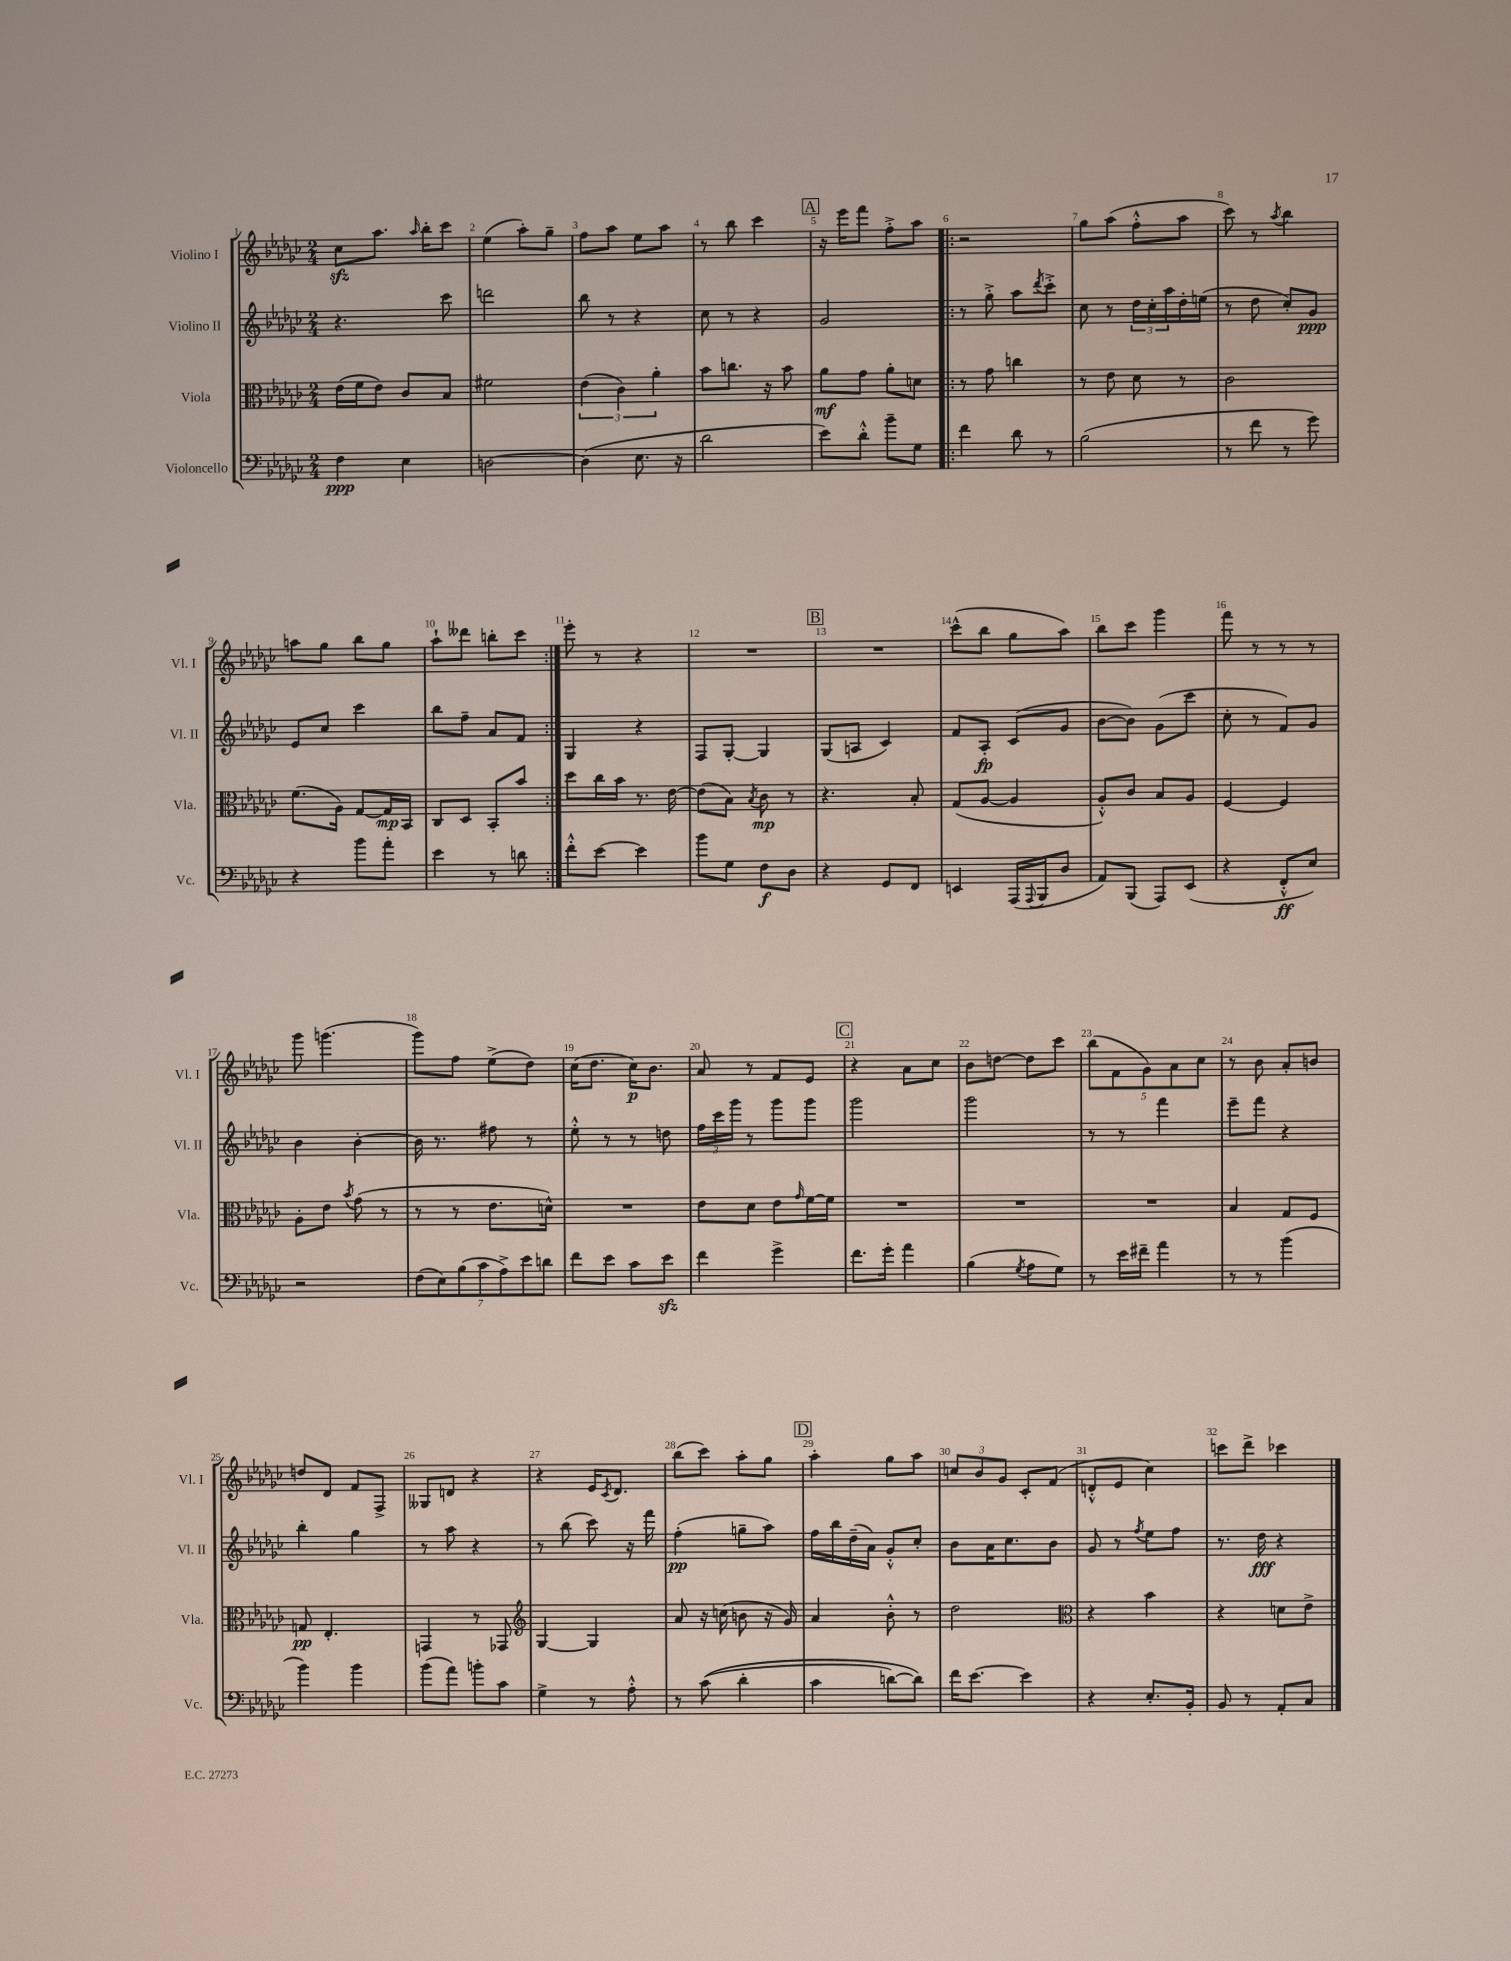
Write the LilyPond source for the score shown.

<<
\new StaffGroup <<
\new Staff = "s0" \with { instrumentName = "Violino I" shortInstrumentName = "Vl. I" } {
    \clef treble \key ges \major \numericTimeSignature \time 2/4
    ces''8\sfz aes''8. \grace { aes''16 } bes''16-. ces'''8 |
    ees''4( aes''8-.) ges''8-- |
    f''8 aes''8 ees''8 aes''8 |
    r8 bes''8 ces'''4 |
    \mark \markup { \box "A" } r16 ees'''16 f'''8 f''8-.-> aes''8 |
    \repeat volta 2 { r2 |
    ges''8 aes''8( f''8-.-^ aes''8 |
    ces'''8) r8 \acciaccatura { aes''8 } bes''4 |
    a''8 ges''8 bes''8 ges''8 |
    aes''8-! deses'''8 b''8-. ces'''8 | }
    ees'''8-. r8 r4 |
    R2 |
    \mark \markup { \box "B" } R2 |
    ces'''8-^( bes''8 ges''8 aes''8) |
    bes''8 ces'''8 ges'''4 |
    f'''8 r8 r8 r8 |
    ges'''8 g'''4.( |
    ges'''8) f''8 ees''8->( des''8) |
    ces''16( des''8. ces''16\p) bes'8. |
    aes'8 r8 f'8 ees'8 |
    \mark \markup { \box "C" } r4 aes'8 ces''8 |
    bes'8 d''8~ d''8 ces'''8 |
    \tuplet 5/4 { bes''8( f'8 ges'8) aes'8 ces''8 } |
    r8 bes'8 aes'8-. b'8 |
    d''8 des'8 f'8 f8-> |
    geses8 d'8 r4 |
    r4 ees'16 \acciaccatura { ces'8 } des'8. |
    bes''8( ces'''8) aes''8-. ges''8 |
    \mark \markup { \box "D" } aes''4-. ges''8 aes''8 |
    \tuplet 3/2 { c''8 bes'8 ges'8 } ces'8-. f'8( |
    d'8-.-^ ees'8 ces''4) |
    c'''8 des'''8-> ces'''4 \bar "|." |
}
\new Staff = "s1" \with { instrumentName = "Violino II" shortInstrumentName = "Vl. II" } {
    \clef treble \key ges \major \numericTimeSignature \time 2/4
    r4. ces'''8 |
    d'''2 |
    bes''8 r8 r4 |
    ces''8 r8 r4 |
    \mark \markup { \box "A" } ges'2 |
    \repeat volta 2 { r8 ges''8-.-> aes''8 \acciaccatura { des'''8 } ces'''8-.-> |
    ces''8 r8 \tuplet 3/2 { des''16 ces''16-. aes''16 } des''16-. e''16( |
    r8 des''8 ces''8-.) ges'8\ppp |
    ees'8 ces''8 ces'''4 |
    bes''8 f''8-- aes'8 f'8 | }
    ges4 r4 |
    f8 ges8~-. ges4 |
    \mark \markup { \box "B" } ges8( a8 ces'4) |
    f'8 aes8-.\fp ces'8( ges'8 |
    bes'8~ bes'8) ges'8( ces'''8 |
    ces''8-. r8 f'8) ges'8 |
    bes'4 bes'4~-. |
    bes'16 r8. fis''8 r8 |
    ees''8-.-^ r8 r8 d''8 |
    \tuplet 3/2 { f''16 ces'''16 ges'''16 } r8 ges'''8 ges'''8 |
    \mark \markup { \box "C" } ges'''2 |
    ges'''2 |
    r8 r8 f'''4 |
    ees'''8-- f'''8 r4 |
    bes''4-. ges''4 |
    r8 aes''8 r4 |
    r8 bes''8( ces'''8) r16 f'''16 |
    f''4-.\pp( g''8-- aes''8) |
    \mark \markup { \box "D" } f''16 bes''16 des''16--( aes'16) ges'8-.-^ ces''8-. |
    bes'8 aes'16 ces''8. bes'8 |
    ges'8 r8 \acciaccatura { f''8 } ees''8 f''8 |
    r8. des''16\fff r4 \bar "|." |
}
\new Staff = "s2" \with { instrumentName = "Viola" shortInstrumentName = "Vla." } {
    \clef alto \key ges \major \numericTimeSignature \time 2/4
    ees'16( f'16 ees'8) ces'8 bes8 |
    fis'2 |
    \tuplet 3/2 { ees'4( ces'4) aes'4-. } |
    bes'8 c''8. r16 bes'8 |
    \mark \markup { \box "A" } aes'8\mf ges'8 aes'8-. d'8 |
    \repeat volta 2 { r8 ges'8 c''4 |
    r8 ees'8 des'8 r8 |
    ces'2 |
    f'8.( aes16) ges8~ ges16\mp bes,16 |
    ces8 des8 bes,8-. bes'8 | }
    des''8 ces''16 bes'16 r8. ees'16~ |
    ees'8( bes8) \acciaccatura { bes8 } ces'8\mp r8 |
    \mark \markup { \box "B" } r4. bes8-. |
    ges8( aes8~ aes4 |
    aes8-.-^) ces'8 bes8 aes8 |
    f4~ f4 |
    aes8-. ees'8 \acciaccatura { bes'8 } ges'8( r8 |
    r8 r8 ees'8. d'16-^) |
    R2 |
    ees'8 des'8 ees'8 \grace { ges'16 } f'16~ f'16 |
    \mark \markup { \box "C" } R2 |
    R2 |
    R2 |
    bes4 ges8 f8 |
    g8\pp ees4.-. |
    g,4 r8 ges,8 |
    \clef treble ges4~ ges4 |
    aes'8 r16 c''16( b'8 r16 ges'16) |
    \mark \markup { \box "D" } aes'4 bes'8-.-^ r8 |
    des''2 |
    \clef alto r4 bes'4 |
    r4 d'8 ees'8-> \bar "|." |
}
\new Staff = "s3" \with { instrumentName = "Violoncello" shortInstrumentName = "Vc." } {
    \clef bass \key ges \major \numericTimeSignature \time 2/4
    f4\ppp ees4 |
    d2~ |
    d4( ees8. r16 |
    des'2 |
    \mark \markup { \box "A" } ees'8) des'8-.-^ bes'8-- ges8 |
    \repeat volta 2 { f'4 des'8 r8 |
    bes2( |
    r8 f'8 r8 ges'8) |
    r4 bes'8 aes'8-. |
    ees'4 r8 d'8 | }
    f'8-.-^ ees'8~ ees'4 |
    bes'8 ges8 f8\f des8 |
    \mark \markup { \box "B" } r4 ges,8 f,8 |
    e,4 aes,,16( \appoggiatura { aes,,8 } bes,,16 des8 |
    aes,8) bes,,8( aes,,8) ees,8( |
    r4 f,8-.-^\ff ees8) |
    r2 |
    \tuplet 7/4 { f8( ees8) bes8( ces'8 aes8->) ees'8 d'8 } |
    f'8 ees'8 ces'8 ees'8\sfz |
    f'4 ges'4-> |
    \mark \markup { \box "C" } f'8. ges'16-. aes'4 |
    bes4( \acciaccatura { ges8 } aes8 ges8) |
    r8 ees'16 fis'16-- aes'4 |
    r8 r8 bes'4( |
    bes'4) bes'4 |
    bes'8( aes'8) b'8-. ces'8 |
    ges4-> r8 aes8-.-^ |
    r8 ces'8(\( des'4-. |
    \mark \markup { \box "D" } ces'4 d'8~) d'8\) |
    f'16 ees'8.~ ees'4 |
    r4 ees8.-. bes,16-. |
    bes,8 r8 aes,8-. ces8 \bar "|." |
}
>>
>>
\layout { \context { \Score \override BarNumber.break-visibility = ##(#f #t #t) barNumberVisibility = #all-bar-numbers-visible } }
